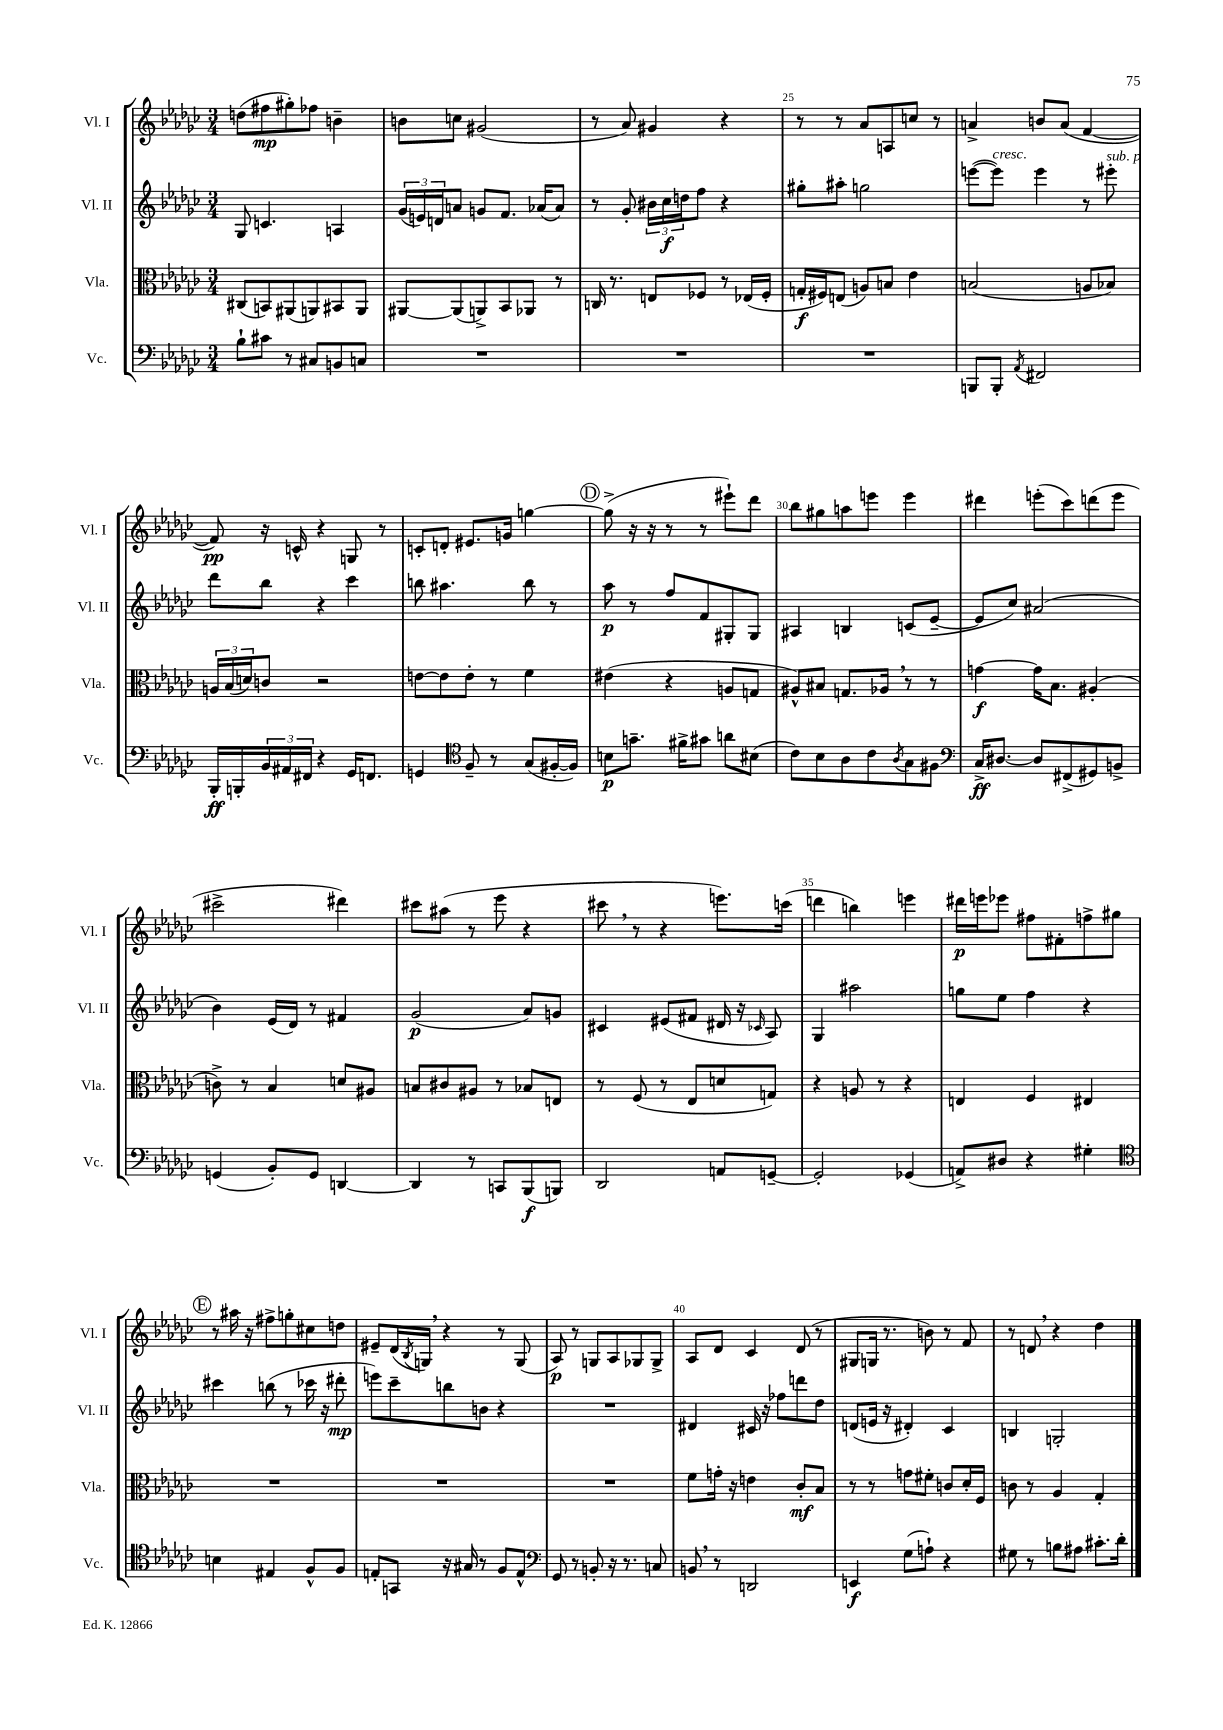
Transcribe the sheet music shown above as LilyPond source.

<<
\new StaffGroup <<
\new Staff = "s0" \with { instrumentName = "Vl. I" shortInstrumentName = "Vl. I" } {
    \clef treble \key ges \major \numericTimeSignature \time 3/4
    d''8( fis''8\mp gis''8-.) fes''8 b'4-- |
    b'8 c''8 gis'2( |
    r8 aes'8) gis'4 r4 |
    r8 r8 aes'8 a8 c''8 r8 |
    a'4-> b'8 a'8( f'4~ |
    f'8\pp) r16 c'16-^ r4 g8 r8 |
    c'8-. d'8-. eis'8. g'16 g''4~ |
    \mark \markup { \circle "D" } g''8->( r16 r16 r8 r8 eis'''8-!) des'''8 |
    bes''8 gis''8 a''8 e'''8 e'''4 |
    dis'''4 e'''8-.( ces'''8) d'''8( e'''8 |
    cis'''2-> dis'''4) |
    cis'''8 ais''8( r8 ees'''8 r4 |
    cis'''8 \breathe r8 r4 e'''8.) c'''16( |
    d'''4 b''4) e'''4 |
    dis'''16\p e'''16 ees'''8 fis''8 fis'8-. f''8-> gis''8 |
    \mark \markup { \circle "E" } r8 ais''16 r16 fis''8-> g''8-. cis''8 d''8 |
    eis'8-- des'16( \acciaccatura { bes8 } g16) \breathe r4 r8 g8( |
    aes8\p) r8 g8 aes8 ges8 ges8-> |
    aes8 des'8 ces'4 des'8( r8 |
    gis8 g16 r8. b'8) r8 f'8 |
    r8 d'8 \breathe r4 des''4 \bar "|." |
}
\new Staff = "s1" \with { instrumentName = "Vl. II" shortInstrumentName = "Vl. II" } {
    \clef treble \key ges \major \numericTimeSignature \time 3/4
    ges8 c'4. a4 |
    \tuplet 3/2 { ges'16( e'16) d'16 } a'8 g'8 f'8. aes'16( aes'8) |
    r8 ges'8-. \tuplet 3/2 { bis'16 ces''16\f d''16 } f''8 r4 |
    gis''8-. ais''8-. g''2 |
    e'''8~( e'''8^\markup { \italic "cresc." }) e'''4 r8 eis'''8-.^\markup { \italic "sub. p" } |
    des'''8 bes''8 r4 ces'''4 |
    b''8 ais''4. b''8 r8 |
    \mark \markup { \circle "D" } aes''8\p r8 f''8 f'8 gis8-. gis8 |
    ais4 b4 c'8( ees'8~-- |
    ees'8 ces''8) ais'2( |
    bes'4) ees'16( des'16) r8 fis'4 |
    ges'2\p( aes'8) g'8 |
    cis'4 eis'8( fis'8 dis'16 r16 \grace { ces'16 } aes8) |
    ges4 ais''2 |
    g''8 ees''8 f''4 r4 |
    \mark \markup { \circle "E" } cis'''4 b''8( r8 ces'''16 r16 dis'''8-.\mp |
    e'''8) ces'''8-- b''8 b'8 r4 |
    R2. |
    dis'4 cis'16 r16 fes''8 d'''8 des''8 |
    d'8( e'16 r16 dis'4-.) ces'4 |
    b4 g2-. \bar "|." |
}
\new Staff = "s2" \with { instrumentName = "Vla." shortInstrumentName = "Vla." } {
    \clef alto \key ges \major \numericTimeSignature \time 3/4
    cis8( b,8) ais,8( a,8) bis,8 a,8 |
    ais,8~ ais,8( a,8->) bes,8 aes,8 r8 |
    c16 r8. e8 fes8 r8 ees16( fes16-. |
    g16-.\f fis16) e8( a8) b8 ees'4 |
    b2( a8 bes8) |
    \tuplet 3/2 { a16 bes16( d'16) } c'8 r2 |
    e'8~ e'8 e'8-. r8 f'4 |
    \mark \markup { \circle "D" } eis'4( r4 a8 g8 |
    ais8-^) bis8 g8. aes16 \breathe r8 r8 |
    g'4~\f g'16 bes8. ais4-.( |
    c'8->) r8 bes4 d'8 ais8 |
    b8 cis'8 ais8 r8 bes8 e8 |
    r8 f8( r8 ees8 d'8 g8) |
    r4 a8 r8 r4 |
    e4 f4 eis4 |
    \mark \markup { \circle "E" } R2. |
    R2. |
    R2. |
    f'8 g'16-. r16 e'4 ces'8-.\mf bes8 |
    r8 r8 g'8 fis'8-. c'8 des'16-. f16 |
    c'8 r8 aes4 ges4-. \bar "|." |
}
\new Staff = "s3" \with { instrumentName = "Vc." shortInstrumentName = "Vc." } {
    \clef bass \key ges \major \numericTimeSignature \time 3/4
    bes8-! cis'8 r8 cis8 b,8 c8 |
    R2. |
    R2. |
    R2. |
    b,,8 b,,8-. \acciaccatura { aes,8 } fis,2 |
    bes,,16-.\ff b,,16-. \tuplet 3/2 { bes,16 ais,16 fis,16 } r4 ges,16 f,8. |
    g,4 \clef tenor f8-- r8 ges8( fis16~-. fis16) |
    \mark \markup { \circle "D" } b8\p g'8.-- fis'16-> gis'8 a'8 bis8( |
    ces'8) bes8 aes8 ces'8 \acciaccatura { aes8 } ges8 fis8 |
    \clef bass ces16->\ff dis8.~ dis8 fis,8->( gis,8) b,8-> |
    g,4( bes,8-.) g,8 d,4~ |
    d,4 r8 c,8 bes,,8\f( b,,8) |
    des,2 a,8 g,8~-- |
    g,2-. ges,4( |
    a,8->) dis8 r4 gis4-. |
    \mark \markup { \circle "E" } \clef tenor b4 eis4 f8-^ f8 |
    e8-. g,8 r16 gis16 r8 f8 e8-^ |
    \clef bass ges,8 r8 b,8-. r16 r8. c8 |
    b,8 \breathe r8 d,2 |
    e,4\f ges8( a8-!) r4 |
    gis8 r8 b8 ais8 cis'8.-. des'16-. \bar "|." |
}
>>
>>
\layout { \context { \Score currentBarNumber = #22 \override BarNumber.break-visibility = ##(#f #t #t) barNumberVisibility = #(every-nth-bar-number-visible 5) } }
